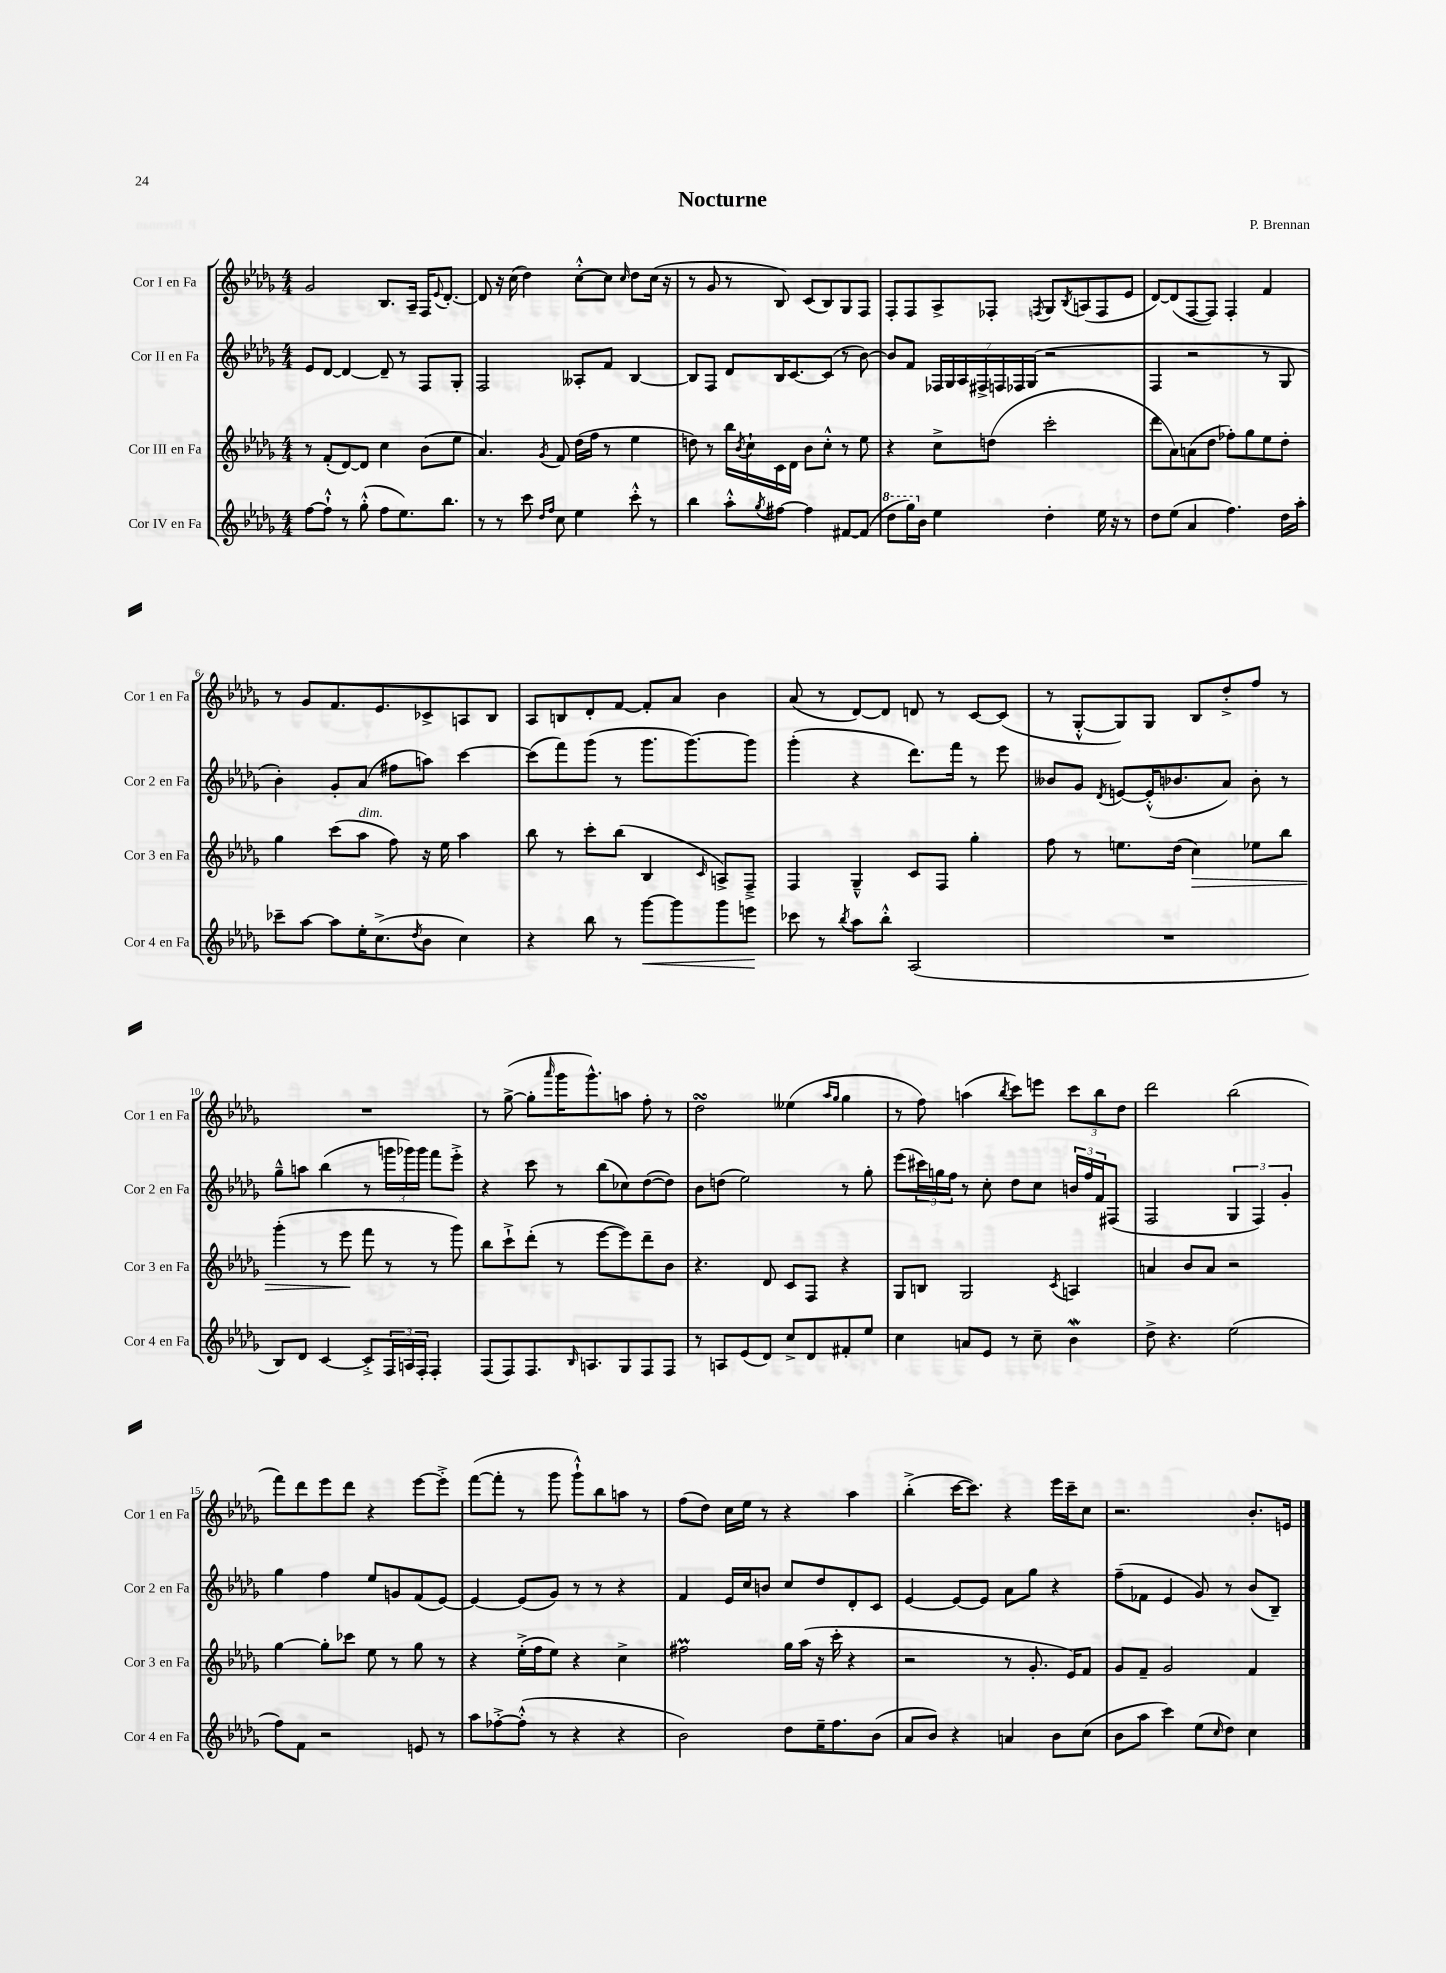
\header { title = "Nocturne" composer = "P. Brennan" }
<<
\new StaffGroup <<
\new Staff = "s0" \with { instrumentName = "Cor I en Fa" shortInstrumentName = "Cor 1 en Fa" } {
    \clef treble \key des \major \numericTimeSignature \time 4/4
    ges'2 bes8. aes16-- f16 \appoggiatura { ees'8 } des'8.~-. |
    des'8 r16 c''16( des''4) c''8~-.-^ c''8 \grace { c''16 } des''8 c''16( r16 |
    r8 ges'8 r8 bes8) c'8( bes8) ges8 f8 |
    f8-. f8 aes8-> fes8-. \acciaccatura { f8 } ges8 \acciaccatura { bes8 } a8( f8 ees'8 |
    des'8~) des'8( f8~ f8) f4-. f'4 |
    r8 ges'8 f'8. ees'8. ces'8-> a8 bes8 |
    aes8 b8 des'8-. f'8~ f'8-. aes'8 bes'4 |
    aes'8( r8 des'8~) des'8 d'8 r8 c'8~ c'8( |
    r8 ges8~-.-^ ges8) ges8 bes8 des''8-.-> f''8 r8 |
    R1 |
    r8 ges''8~->( ges''8-. \grace { aes'''16 } ges'''16 ges'''8.-^) a''8 f''8-. r8 |
    des''2\turn eeses''4( \grace { aes''16 ges''16 } ges''4 |
    r8 f''8) a''4( \acciaccatura { bes''8 } c'''8) e'''8 \tuplet 3/2 { c'''8 bes''8 des''8 } |
    des'''2 bes''2( |
    f'''8) des'''8 ees'''8 des'''8 r4 ees'''8~ ees'''8-.-> |
    f'''8~( f'''8-. r8 ges'''8 ges'''8-!-^) bes''8 a''8 r8 |
    f''8( des''8) c''16 ees''16 r8 r4 aes''4 |
    bes''4-.->( c'''16~ c'''8.) r4 ees'''16 c'''16-- c''8 |
    r2. bes'8.-. e'16 \bar "|." |
}
\new Staff = "s1" \with { instrumentName = "Cor II en Fa" shortInstrumentName = "Cor 2 en Fa" } {
    \clef treble \key des \major \numericTimeSignature \time 4/4
    ees'8 des'8~ des'4~ des'8-- r8 f8 ges8-. |
    f2 aeses8-. f'8 bes4~ |
    bes8 f8 des'8 bes16 c'8.~ c'8( r8 bes'8~) |
    bes'8 f'8 \tuplet 7/4 { fes16 ges16 aes16 fis16-> f16 fes16 ges16( } r2 |
    f4 r2 r8 ges8 |
    bes'4-.) ges'8-. aes'8( fis''8 a''8) c'''4~ |
    c'''8( f'''8) ges'''8( r8 ges'''8. ges'''8.~) ges'''8 |
    ges'''4-.( r4 des'''8.) f'''16 r8 ees'''8 |
    beses'8 ges'8 \acciaccatura { des'8 } e'8~ e'16-.-^( bes'8. aes'8) bes'8-. r8 |
    ges''8---^ a''8 bes''4( r8 \tuplet 3/2 { g'''16 ges'''16) ges'''16 } f'''8 ees'''8-.-> |
    r4 c'''8 r8 bes''8( ces''8) des''8~( des''8) |
    bes'8 d''8( ees''2) r8 ges''8-. |
    ees'''8( \tuplet 3/2 { cis'''16) g''16 f''16 } r8 c''8-. des''8 c''8 \tuplet 3/2 { b'16 f''16 f'16 } fis8( |
    f2 \tuplet 3/2 { ges4 f4) ges'4-. } |
    ges''4 f''4 ees''8 g'8 f'8( ees'8~) |
    ees'4~ ees'8( ges'8) r8 r8 r4 |
    f'4 ees'16 c''16 b'8 c''8 des''8 des'8-. c'8 |
    ees'4~ ees'8~ ees'8 aes'8 ges''8 r4 |
    f''8--( fes'8 ees'4 ges'8) r8 bes'8( bes8--) \bar "|." |
}
\new Staff = "s2" \with { instrumentName = "Cor III en Fa" shortInstrumentName = "Cor 3 en Fa" } {
    \clef treble \key des \major \numericTimeSignature \time 4/4
    r8 f'8-.( des'8~) des'8 c''4 bes'8( ees''8 |
    aes'4.) \acciaccatura { ges'8 } f'8 des''16( f''16 r8 ees''4 |
    d''8) r8 bes''16 \acciaccatura { bes'8 } c''16-! c'16 des'16 bes'8 c''8-.-^ r8 ees''8 |
    r4 c''8-> d''8( c'''2-. |
    des'''8 aes'8) a'8( des''8 fes''8-.) ges''8 ees''8 des''8-. |
    ges''4 c'''8( aes''8^\markup { \italic "dim." } f''8) r16 ees''16 aes''4 |
    bes''8 r8 c'''8-. bes''8( bes4 \grace { c'16 } a8->) f8---> |
    f4 ges4---^ c'8 f8 ges''4-. |
    f''8 r8 e''8. des''16( c''4\>) ees''8 bes''8 |
    ges'''4-.( r8 ees'''8\! f'''8 r8 r8 ges'''8) |
    bes''8 c'''8-!-> des'''8-.( r8 ees'''8~ ees'''8) des'''8-- bes'8 |
    r4. des'8 c'8 f8 r4 |
    ges8 b8 ges2 \acciaccatura { c'8 } a4 |
    a'4 bes'8 a'8 r2 |
    ges''4~ ges''8-. ces'''8 ees''8 r8 ges''8 r8 |
    r4 ees''16-.->( f''16 ees''8) r4 c''4-> |
    fis''2\prall ges''16 aes''16( r16 c'''16-. r4 |
    r2 r8 ges'8.-. ees'16) f'8 |
    ges'8 f'8-- ges'2 f'4 \bar "|." |
}
\new Staff = "s3" \with { instrumentName = "Cor IV en Fa" shortInstrumentName = "Cor 4 en Fa" } {
    \clef treble \key des \major \numericTimeSignature \time 4/4
    f''8~ f''8-!-^ r8 ges''8-.-^( f''8 ees''8.) bes''8. |
    r8 r8 c'''8 \grace { des''16 f''16 } c''8 ees''4 c'''8-.-^ r8 |
    bes''4 aes''8-.-^ \acciaccatura { ges''8 } fis''8~ fis''4 fis'8~ fis'8( |
    \ottava #1 des'''8 ges'''16) \ottava #0 bes'16 ees''4 des''4-. ees''16 r16 r8 |
    des''8 ees''8( aes'4 f''4.) des''16 aes''16-. |
    ces'''8-- aes''8~ aes''8 ees''16-. c''8.->( \acciaccatura { des''8 } bes'8 c''4) |
    r4 bes''8 r8 ges'''8~\< ges'''8 ges'''8 e'''8\! |
    ces'''8 r8 \acciaccatura { bes''8 } aes''8 bes''8-.-^ aes2( |
    R1 |
    bes8) des'8 c'4~ c'8-.-> \tuplet 3/2 { f16 a16 f16-. } f4-. |
    f8( f8) f8. \grace { bes16 } a8. ges8 f8 f8 |
    r8 a8 ees'8( des'8) c''8-> des'8 fis'8-. ees''8 |
    c''4 a'8 ees'8 r8 c''8-- bes'4\mordent |
    des''8-> r4. ees''2( |
    f''8) f'8 r2 e'8 r8 |
    aes''8 fes''8~-.-> fes''8-.-^( r8 r4 r4 |
    bes'2) des''8 ees''16-- f''8. bes'8( |
    aes'8 bes'8) r4 a'4 bes'8 c''8( |
    bes'8 aes''8 c'''4) ees''8( \grace { c''16 } des''8) c''4 \bar "|." |
}
>>
>>
